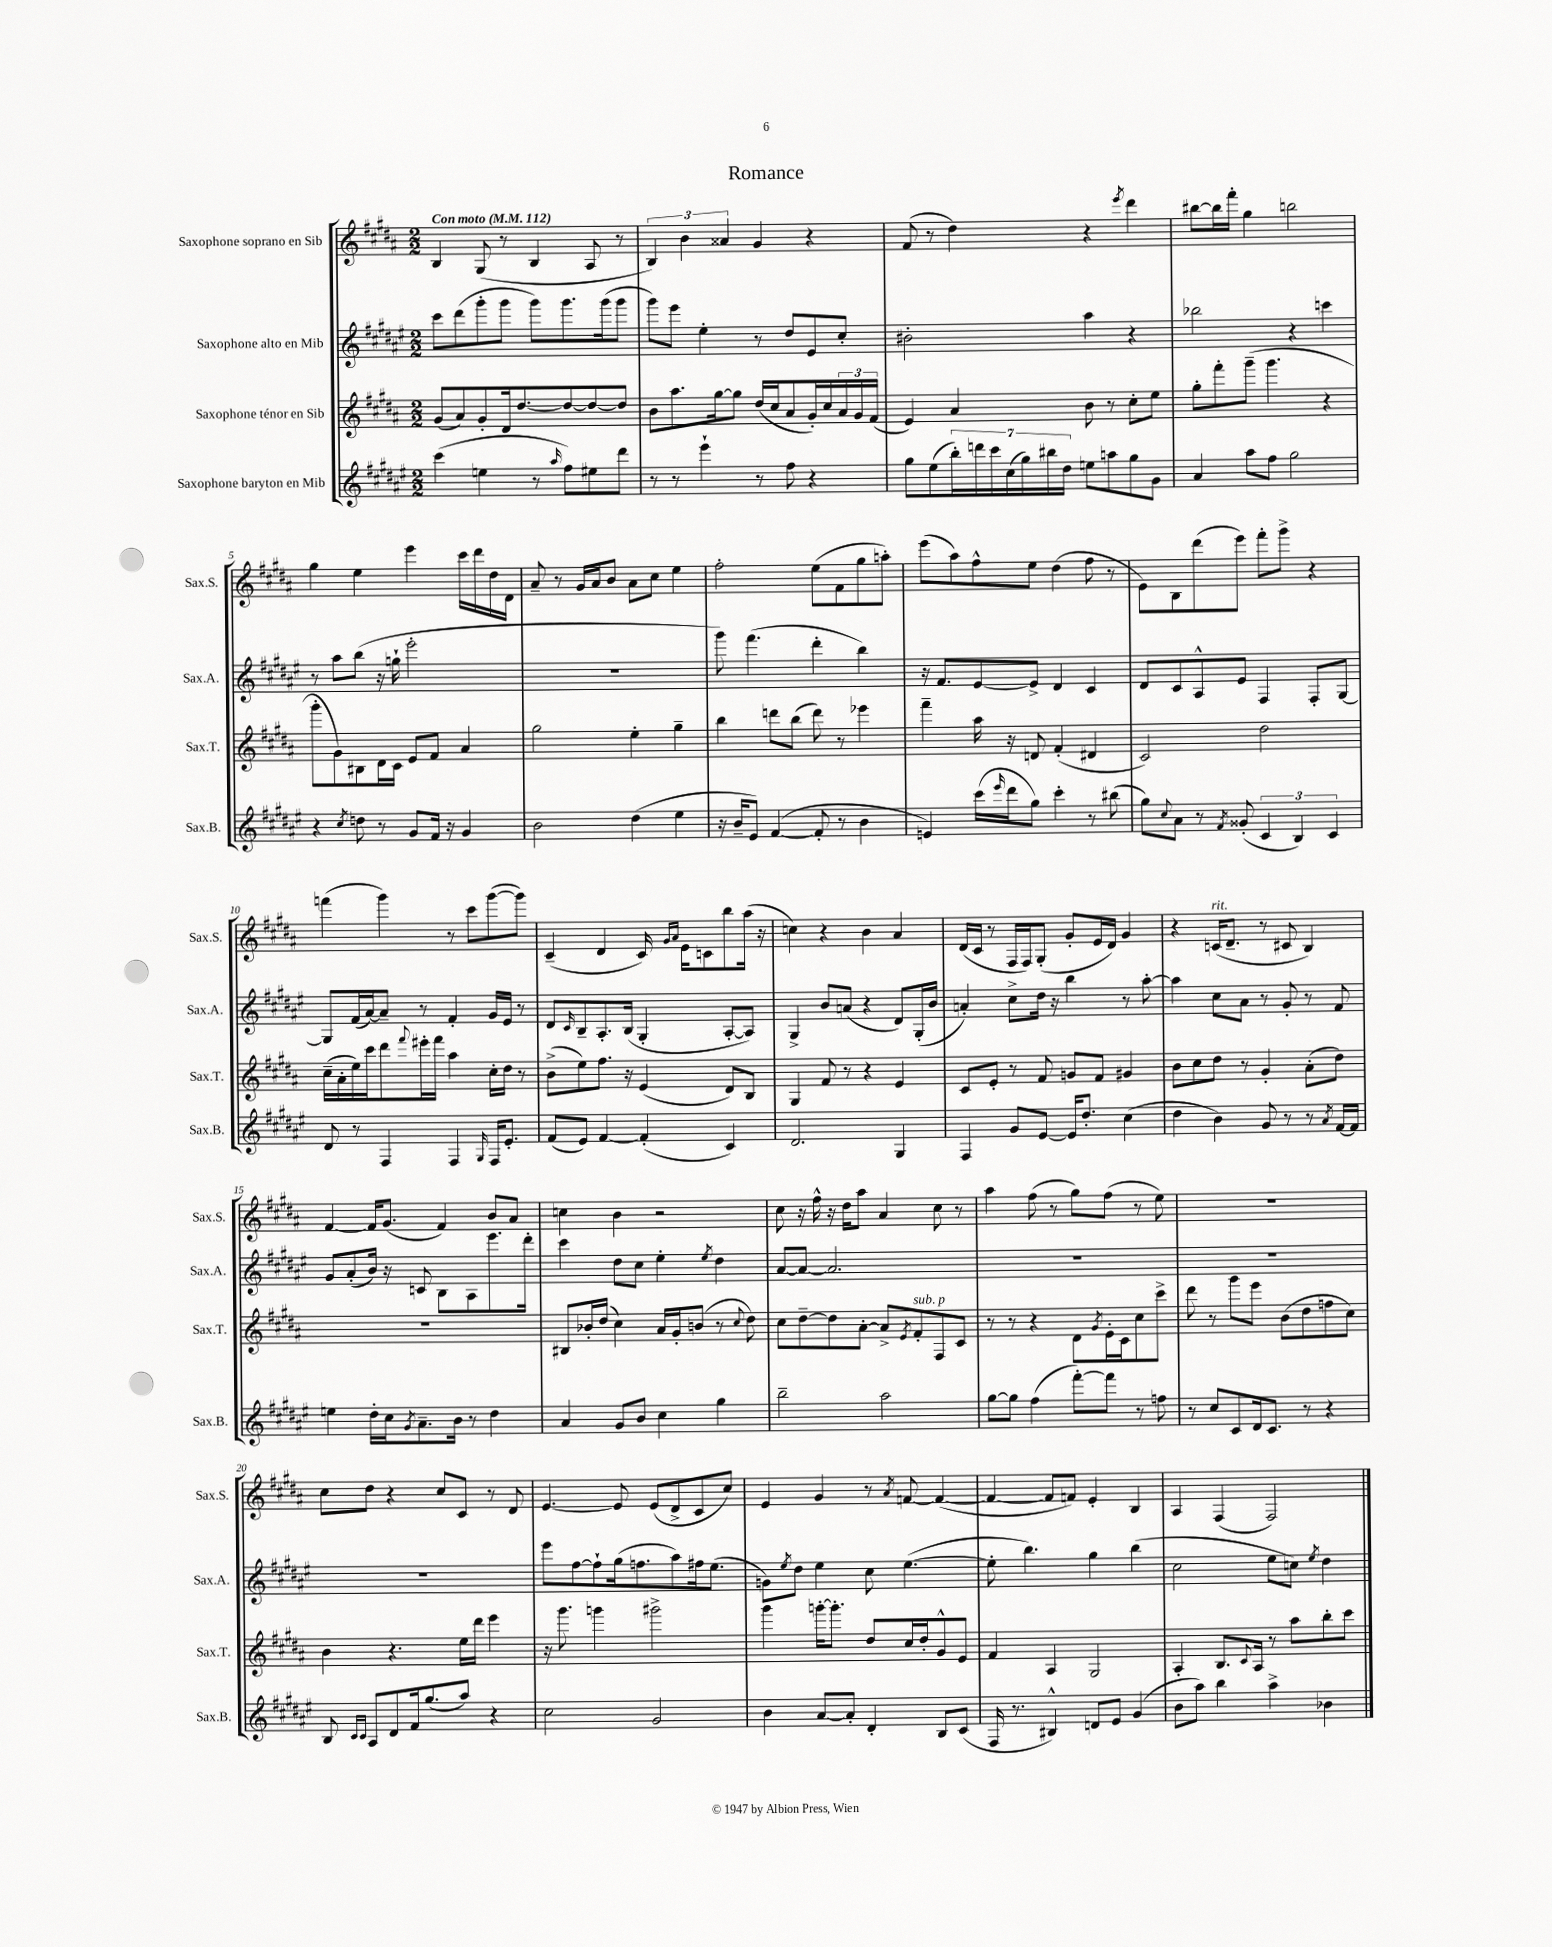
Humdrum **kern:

**kern	**kern	**kern	**kern
*staff4	*staff3	*staff2	*staff1
*clefG2	*clefG2	*clefG2	*clefG2
*k[f#c#g#d#a#e#]	*k[f#c#g#d#a#]	*k[f#c#g#d#a#e#]	*k[f#c#g#d#a#]
*M2/2	*M2/2	*M2/2	*M2/2
*MM112	*MM112	*MM112	*MM112
(4ccc#	(8g#	8ccc#	4B
.	8a#)	(8ddd#	.
4ee	8g#'	8ggg#'	(8G#
.	16d#	8ggg#	8r
.	[8.dd#	.	.
8r	.	8ggg#)	4B
16qqaa#	.	.	.
8ff#)	8dd#_	8.ggg#	.
8ee#	8dd#_	.	8A#
.	.	(16ggg#	.
8ddd#	8dd#]	8ggg#	8r
=	=	=	=
8r	8b	8ggg#)	6B)
8r	8.aa#	8eee#	.
.	.	.	6b
4eee#`	.	4ee#'	.
.	[16gg#	.	.
.	.	.	6a##
.	8gg#]	.	.
8r	(16dd#	8r	4g#
.	16cc#	.	.
8ff#	8a#	8dd#	.
4r	16g#')	8e#	4r
.	16cc#	.	.
.	24a#	8cc#'	.
.	24g#	.	.
.	(24f#	.	.
=	=	=	=
8gg#	4e)	2b#'	(8f#
(8ee#	.	.	8r
28bb')	4a#	.	4dd#)
28ddd	.	.	.
28ccc#	.	.	.
(28cc#	.	.	.
28gg#)	.	.	.
28bb#	.	.	.
28dd#	.	.	.
8ee	8b	4aa#	4r
8aa	8r	.	.
.	.	.	8qeee
8gg#	8cc#'	4r	4ddd#
8g#	8ee	.	.
=	=	=	=
4a#	8gg#'	2bb-	[8bb#
.	8fff#'	.	16bb#]
.	.	.	16fff#'
8aa#	(8ggg#~	.	4gg#
8ff#	4.ggg#	.	.
2gg#	.	4r	2bb
.	4r	4ccc	.
=	=	=	=
4r	8ggg#'	8r	4gg#
.	8g#)	8aa#	.
8qcc#	.	.	.
8dd	8B#	(8bb	4ee
8r	16d#	16r	.
.	16c#	16gg`	.
8g#	8e	2eee#'	4eee
16f#	8f#	.	.
16r	.	.	.
4g#	4a#	.	16ccc#
.	.	.	16ddd#
.	.	.	16dd#
.	.	.	16d#
=	=	=	=
2b	2gg#	1r	8a#~
.	.	.	8r
.	.	.	16g#
.	.	.	16a#
.	.	.	8b
(4dd#	4ee'	.	8a#
.	.	.	8cc#
4ee#	4gg#~	.	4ee
=	=	=	=
16r	4bb	8ggg#)	2ff#'
16b~	.	.	.
8e#)	.	(4.fff#	.
([4f#	8ddd	.	.
.	(8bb	.	.
8f#']	8ddd)	4ddd#'	(8ee
8r	8r	.	8f#
4b	4eee-	4bb)	8gg#
.	.	.	8aa')
=	=	=	=
4e)	4fff#~	16r	(8eee
.	.	8.f#	.
.	.	.	8aa#)
(16ccc#	16aa#	[8e#	8ff#^^
16qqeee#	.	.	.
16ddd#	16r	.	.
8gg#)	8d	8e#^]	8ee
4ccc#'	(4f#'	4d#	(4dd#
8r	4d#	4c#	8ff#
(8bb#	.	.	8r
=	=	=	=
8gg#)	2c#)	8d#	8e)
8qqcc#	.	.	.
8a#	.	8c#	8B
8r	.	8A#^^	(8ddd#
8qf#	.	.	.
(8g##'	.	8e#	8eee)
6c#	2dd#	4F#	8fff#'
.	.	.	8ggg#^
6B)	.	.	.
.	.	8F#'	4r
6c#	.	.	.
.	.	[8G#	.
=	=	=	=
8d#	(16cc#~	8G#]	(4fff
.	16a#'	.	.
8r	16ee)	(16f#	.
.	16ccc#	[16a#)	.
4F#	8ddd#	8a#~]	4ggg#)
.	8qqfff#	.	.
.	16eee#'	8r	.
.	16fff#	.	.
4F#	4aa#	4f#'	8r
.	.	.	8ccc#
16qqG#	.	.	.
16F#	16cc#'	16g#	([8ggg#
8.e#'	16dd#	16e#	.
.	8r	8r	8ggg#])
=	=	=	=
(8f#	(8b^	8d#	(4c#~
.	.	16qqc#	.
8e#)	8ee)	8B~	.
[4f#	8.ff#	8.A#'	4d#
.	16r	(16B	.
(4f#']	(4e	4G#'	16c#)
.	.	.	16qqg#
.	.	.	16qqa#
.	.	.	16e
.	.	.	8c
4c#)	8d#)	[8A#'	8bb
.	8B	8A#])	(16aa#
.	.	.	16r
=	=	=	=
2.d#	4G#	4G#^	4cc)
.	8f#	8b	4r
.	8r	(8a	.
.	4r	4r	4b
4G#	4e	8d#)	4a#
.	.	(16G#'	.
.	.	16b	.
=	=	=	=
4F#	8c#	4a')	(16d#
.	.	.	16c#
.	8e'	.	8r
8g#	8r	8cc#^	16F#
.	.	.	16F#)
[8e#	8f#	16dd#	(8G#'
.	.	16r	.
16e#]	8g	4bb	8g#'
8.dd#'	.	.	.
.	8f#	.	16e
.	.	.	16d#)
(4cc#	4g#	8r	4g#
.	.	[8aa#'	.
=	=	=	=
4dd#	8b	4aa#]	4r
.	8cc#	.	.
4b)	8dd#	8cc#	(16c
.	.	.	8.d#~
.	8r	8a#	.
8g#	4g#'	8r	8r
8r	.	8g#'	8c#
8r	(8a#'	8r	4B)
8qa#	.	.	.
[16f#	8dd#)	8f#	.
16f#]	.	.	.
=	=	=	=
4ee	1r	8g#	[4f#
.	.	(8a#'	.
16dd#'	.	16b)	16f#]
16cc#	.	16r	(8.g#
8qg#	.	.	.
8.a#~	.	8c	.
.	.	8B	4f#)
16b	.	.	.
8r	.	8A#	.
4dd#	.	8.eee#	8b
.	.	.	8a#
.	.	16ddd#'	.
=	=	=	=
4a#	8B#	4ccc#	4cc
.	16b-'	.	.
.	(16dd#	.	.
8g#	4cc#)	8dd#	4b
8b	.	8cc#	.
4cc#	16a#	4ee#'	2r
.	16g#'	.	.
.	(8b	.	.
.	.	8qee#	.
4gg#	8r	4dd#	.
.	8qqcc#	.	.
.	8dd#)	.	.
=	=	=	=
2bb~	8cc#	[8a#	8cc#
.	[8dd#~	8a#_	16r
.	.	.	16ff#^^
.	8dd#]	2.a#]	16r
.	.	.	16dd#
.	[8a#'	.	8aa#
2aa#	8a#^]	.	4a#
.	8qe	.	.
.	8f#'	.	.
.	8F#	.	8cc#
.	8c#	.	8r
=	=	=	=
[8gg#	8r	1r	4aa#
8gg#]	8r	.	.
(4ff#	4r	.	(8ff#
.	.	.	8r
[8fff#')	8d#	.	8gg#)
.	8qg#	.	.
8fff#]	16e'	.	(8ff#
.	16c#	.	.
8r	8cc#	.	8r
8ff	8ccc#^	.	8ee)
=	=	=	=
8r	8ddd#	1r	1r
8cc#	8r	.	.
8c#	8ggg#	.	.
16d#	8eee	.	.
8.c#	.	.	.
.	(8b	.	.
8r	8dd#	.	.
4r	8ff	.	.
.	8cc#)	.	.
=	=	=	=
8B	4b	1r	8cc#
16qqc#	.	.	.
16qqc#	.	.	.
8A#	.	.	8dd#
8d#	4.r	.	4r
16f#	.	.	.
(8.gg#	.	.	.
.	.	.	8cc#
8aa#)	16ee	.	8c#
.	16ddd#	.	.
4r	4eee	.	8r
.	.	.	8d#
=	=	=	=
2cc#	16r	8eee#	[4.e
.	8.ggg#	.	.
.	.	[8ff#	.
.	4ggg	8ff#`]	.
.	.	(16gg#	8e]
.	.	8.ff	.
2g#	2ggg#^	.	(8e
.	.	8aa#)	8d#^
.	.	16ff#	8c#
.	.	(8.ee#	.
.	.	.	8cc#)
=	=	=	=
4b	4ggg#	8g)	4e
.	.	8qee#	.
.	.	8dd#	.
[8a#	[16ggg'	4ee#	4g#
.	8.ggg']	.	.
8a#']	.	.	.
4d#'	8dd#	8cc#	8r
.	.	.	8qa#
.	16cc#	([4.ee#	[8f
.	16dd#'	.	.
8B	8g#^^	.	(4f_
(8c#	8e	.	.
=	=	=	=
16F#	4f#	8ee#']	4f_
8.r	.	.	.
.	.	4.bb)	.
4B#^^)	4A#	.	8f]
.	.	.	8f)
8d	2G#	4gg#	4e'
8e#	.	.	.
(4g#	.	(4bb	4B
=	=	=	=
8b	4A#'	2cc#	4A#
8aa#)	.	.	.
4bb	8.B	.	(4F#
.	8qqc#	.	.
.	16A#	.	.
4aa#^	8r	8ee#	2F#)
.	8aa#	8cc)	.
.	.	8qee#	.
4b-	8bb'	4dd#	.
.	8ccc#	.	.
==	==	==	==
*-	*-	*-	*-
